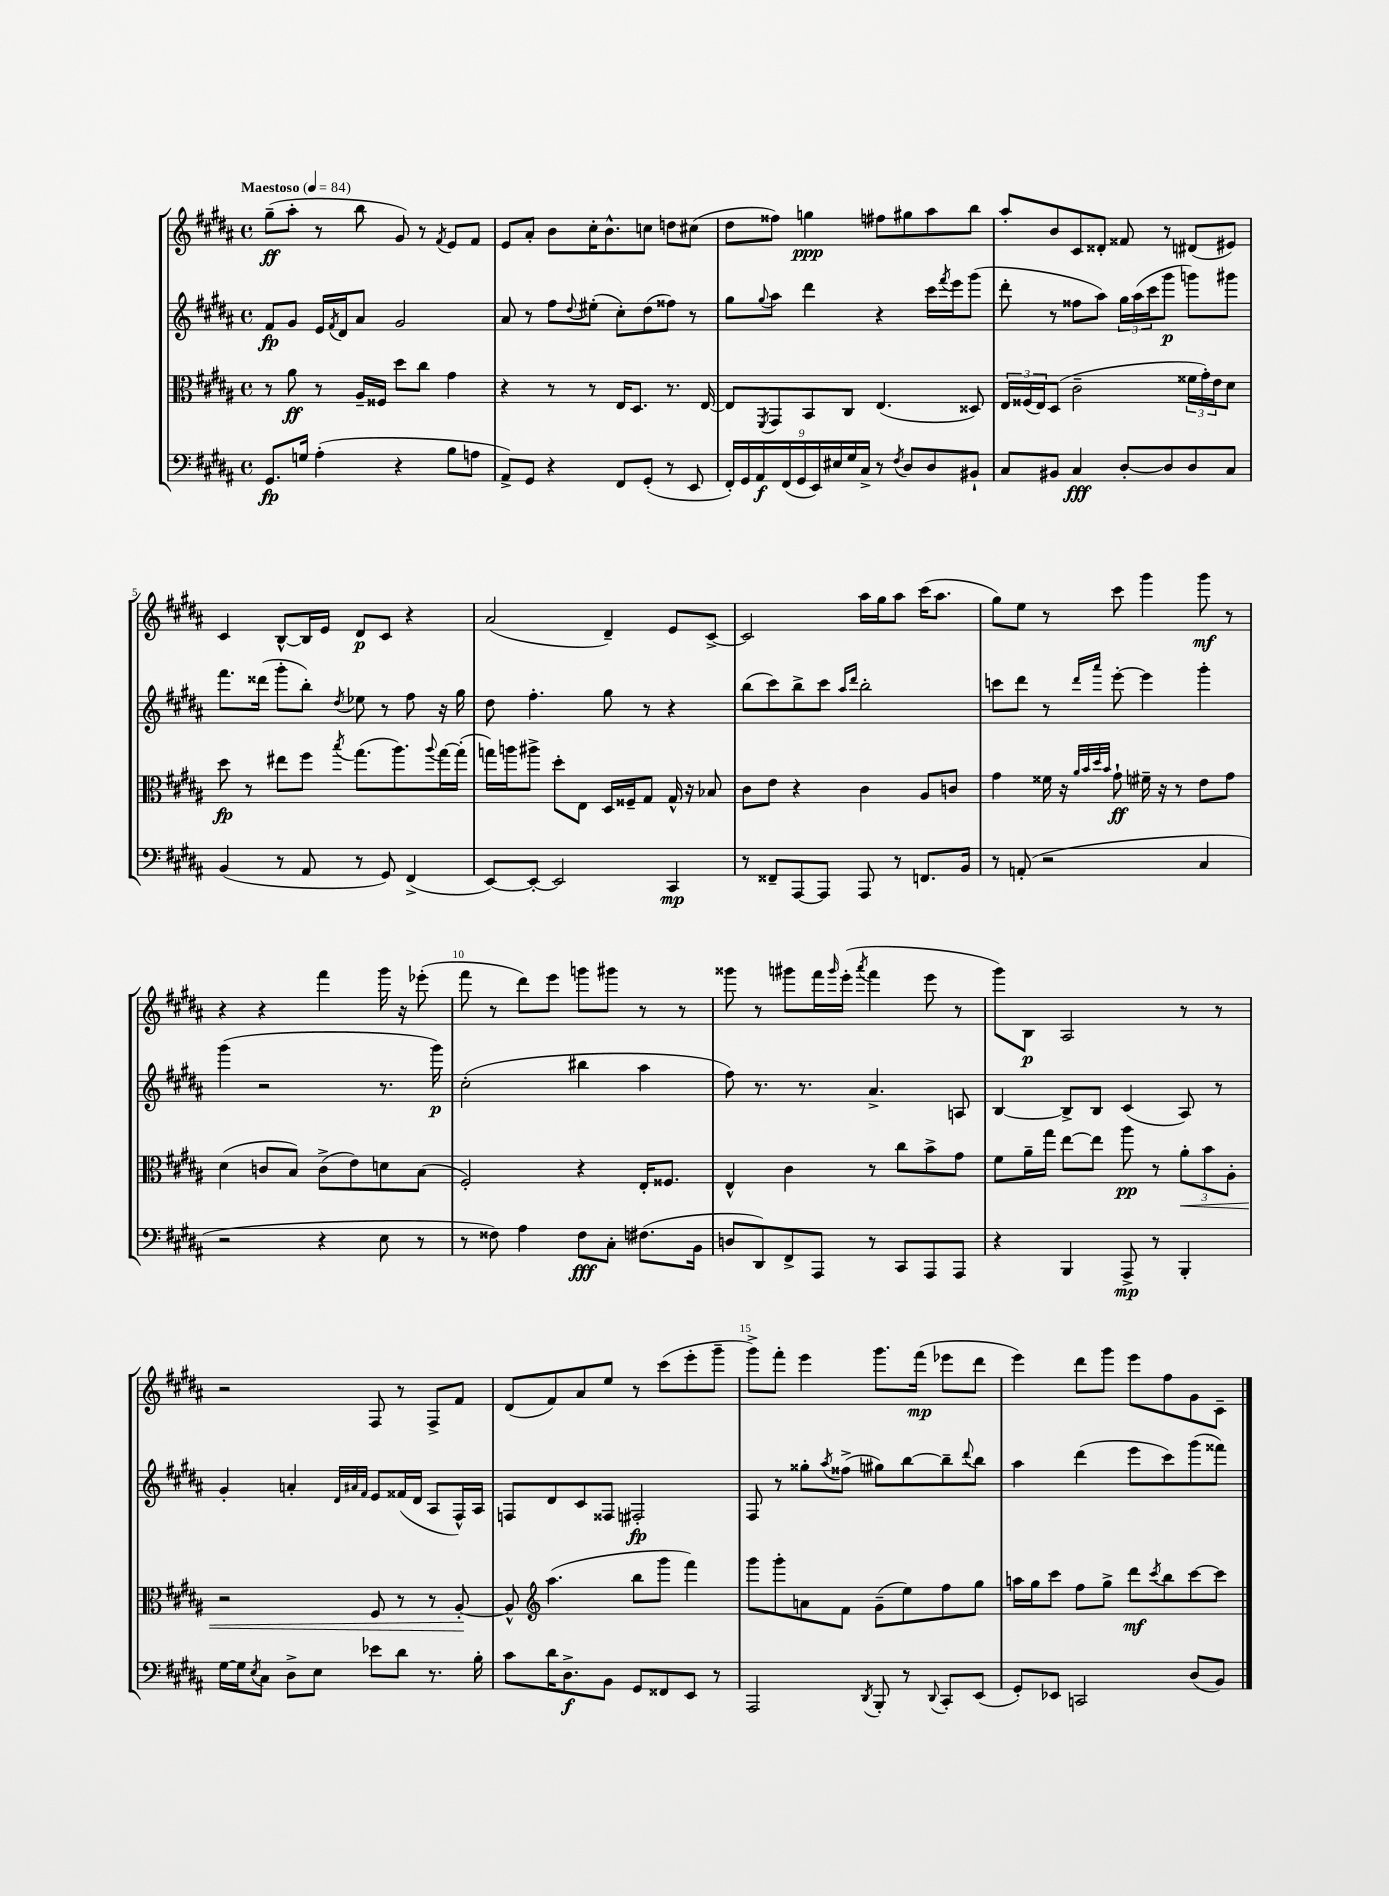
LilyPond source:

<<
\new StaffGroup <<
\new Staff = "s0" {
    \clef treble \key b \major \defaultTimeSignature \time 4/4 \tempo "Maestoso" 4 = 84
    gis''8--\ff( ais''8-. r8 b''8 gis'8) r8 \acciaccatura { fis'8 } e'8 fis'8 |
    e'8 ais'8-. b'8 cis''16-. b'8.-^ c''8 d''8 cis''8( |
    dis''8 fisis''8) g''4\ppp fis''8 gis''8 ais''8 b''8 |
    ais''8-. b'8 cis'8 disis'8-. fisis'8 r8 dis'8( eis'8) |
    cis'4 b8~-^ b16 e'16 dis'8\p cis'8 r4 |
    ais'2( dis'4--) e'8 cis'8~-> |
    cis'2 ais''16 gis''16 ais''8 cis'''16( ais''8. |
    gis''8) e''8 r8 cis'''8 gis'''4 gis'''8\mf r8 |
    r4 r4 fis'''4 gis'''16 r16 ees'''8-.( |
    fis'''8 r8 dis'''8) e'''8 g'''8 gis'''8 r8 r8 |
    gisis'''8 r8 gis'''8 fis'''16 \grace { gis'''16 } e'''16-.( \acciaccatura { ais'''8 } fis'''4 e'''8 r8 |
    gis'''8) b8\p ais2 r8 r8 |
    r2 fis8 r8 fis8-> fis'8 |
    dis'8( fis'8) ais'8 e''8 r8 cis'''8( e'''8-. gis'''8-- |
    gis'''8->) fis'''8-. e'''4 gis'''8. fis'''16\mp( ees'''8 dis'''8 |
    e'''4) dis'''8 gis'''8 e'''8 fis''8 gis'8 cis'8-- \bar "|." |
}
\new Staff = "s1" {
    \clef treble \key b \major \defaultTimeSignature \time 4/4
    fis'8\fp gis'8 e'16 \acciaccatura { fis'8 } dis'16 ais'8 gis'2 |
    ais'8 r8 fis''8 \appoggiatura { dis''8 } eis''8-.( cis''8-.) dis''8( fisis''8) r8 |
    gis''8 \appoggiatura { gis''8 } ais''8 dis'''4 r4 cis'''16 \acciaccatura { fis'''8 } e'''16 gis'''8( |
    dis'''8-. r8 fisis''8 ais''8) \tuplet 3/2 { gis''16 ais''16( cis'''16 } gis'''8\p g'''8) gis'''8 |
    fis'''8. disis'''16( gis'''8-. b''8-.) \acciaccatura { dis''8 } ees''8 r8 fis''8 r16 gis''16 |
    dis''8 fis''4.-. gis''8 r8 r4 |
    b''8( cis'''8) b''8-> cis'''8 \grace { ais''16 dis'''16 } b''2-. |
    c'''8 dis'''8 r8 \grace { dis'''16 ais'''16 } e'''8~-. e'''4 gis'''4-. |
    gis'''4( r2 r8. gis'''16\p) |
    cis''2-.( bis''4 ais''4 |
    fis''8) r8. r8. ais'4.-> a8 |
    b4~ b8-> b8 cis'4( ais8) r8 |
    gis'4-. a'4-. \grace { dis'32 ais'32 fis'32 } e'8 fisis'16( dis'16 ais8 fis16-^) ais16 |
    f8 dis'8 cis'8 fisis8 fis2-.\fp |
    fis8 r8 gisis''8-. \acciaccatura { ais''8 } fisis''8->( gis''8) b''8~ b''8-- \appoggiatura { dis'''8 } b''8 |
    ais''4 dis'''4( e'''8 cis'''8) gis'''8( fisis'''8) \bar "|." |
}
\new Staff = "s2" {
    \clef alto \key b \major \defaultTimeSignature \time 4/4
    r8 ais'8\ff r8 ais16-- fisis16 dis''8 cis''8 gis'4 |
    r4 r8 r8 e16 dis8. r8. e16~ |
    e8 \acciaccatura { fis,8 } gis,8 b,8 cis8 e4.( disis8) |
    \tuplet 3/2 { e16 fisis16( e16) } dis8( cis'2-- \tuplet 3/2 { fisis'16 gis'16-.) e'16 } dis'8 |
    dis''8\fp r8 eis''8 fis''8 \acciaccatura { b''8 } gis''8.( ais''8.) \appoggiatura { ais''8 } gis''16~ gis''16-.( |
    g''16) a''16 ais''8-> dis''8-. e8 dis16 fisis16-- gis8 gis16-^ r16 bes8 |
    cis'8 e'8 r4 cis'4 ais8 c'8 |
    gis'4 fisis'16 r16 \grace { ais'32 b'32 dis''32 b'32 } gis'8-!\ff fis'16-- r16 r8 e'8 gis'8 |
    dis'4( c'8 b8) c'8->( e'8) d'8 b8( |
    fis2-.) r4 e16-. fisis8. |
    e4-^ cis'4 r8 cis''8 b'8-> gis'8 |
    fis'8 ais'16-- gis''16 e''8~ e''8 ais''8\pp r8 \tuplet 3/2 { ais'8-.\< b'8 ais8-. } |
    r2 fis8 r8 r8 ais8~-.\! |
    ais8-^ \clef treble ais''4.( b''8 gis'''8 fis'''4) |
    gis'''8 gis'''8-. a'8 fis'8 gis'8--( e''8) fis''8 gis''8 |
    a''16 gis''16 cis'''8 fis''8 gis''8-> dis'''8\mf \acciaccatura { cis'''8 } b''8 cis'''8~ cis'''8 \bar "|." |
}
\new Staff = "s3" {
    \clef bass \key b \major \defaultTimeSignature \time 4/4
    gis,8.\fp g16 ais4-.( r4 b8 a8 |
    ais,8->) gis,8 r4 fis,8 gis,8-.( r8 e,8 |
    \tuplet 9/8 { fis,16-.) gis,16 ais,16\f fis,16( gis,16 e,16) eis16 gis16 cis16-> } r8 \acciaccatura { fis8 } dis8 dis8 bis,8-! |
    cis8 bis,8 cis4\fff dis8~-. dis8 dis8 cis8 |
    b,4( r8 ais,8 r8 gis,8) fis,4->( |
    e,8~) e,8~-. e,2 cis,4\mp |
    r8 fisis,8-- ais,,8~ ais,,8 ais,,8 r8 f,8. b,16 |
    r8 a,8-.( r2 cis4 |
    r2 r4 e8 r8 |
    r8 fisis8) ais4 fisis8\fff cis8-. fis8.( b,16 |
    d8 dis,8) fis,8-> ais,,8 r8 cis,8 ais,,8 ais,,8 |
    r4 b,,4 ais,,8->\mp r8 b,,4-. |
    gis16~ gis16 \acciaccatura { e8 } cis8 dis8-> e8 ees'8 dis'8 r8. b16-. |
    cis'8 dis'16 dis8.->\f b,8 gis,8 fisis,8 e,8 r8 |
    ais,,2 \acciaccatura { dis,8 } b,,8-. r8 \appoggiatura { dis,8 } cis,8-. e,8( |
    gis,8-.) ees,8 c,2 dis8( b,8) \bar "|." |
}
>>
>>
\layout { \context { \Score \override BarNumber.break-visibility = ##(#f #t #t) barNumberVisibility = #(every-nth-bar-number-visible 5) } }
